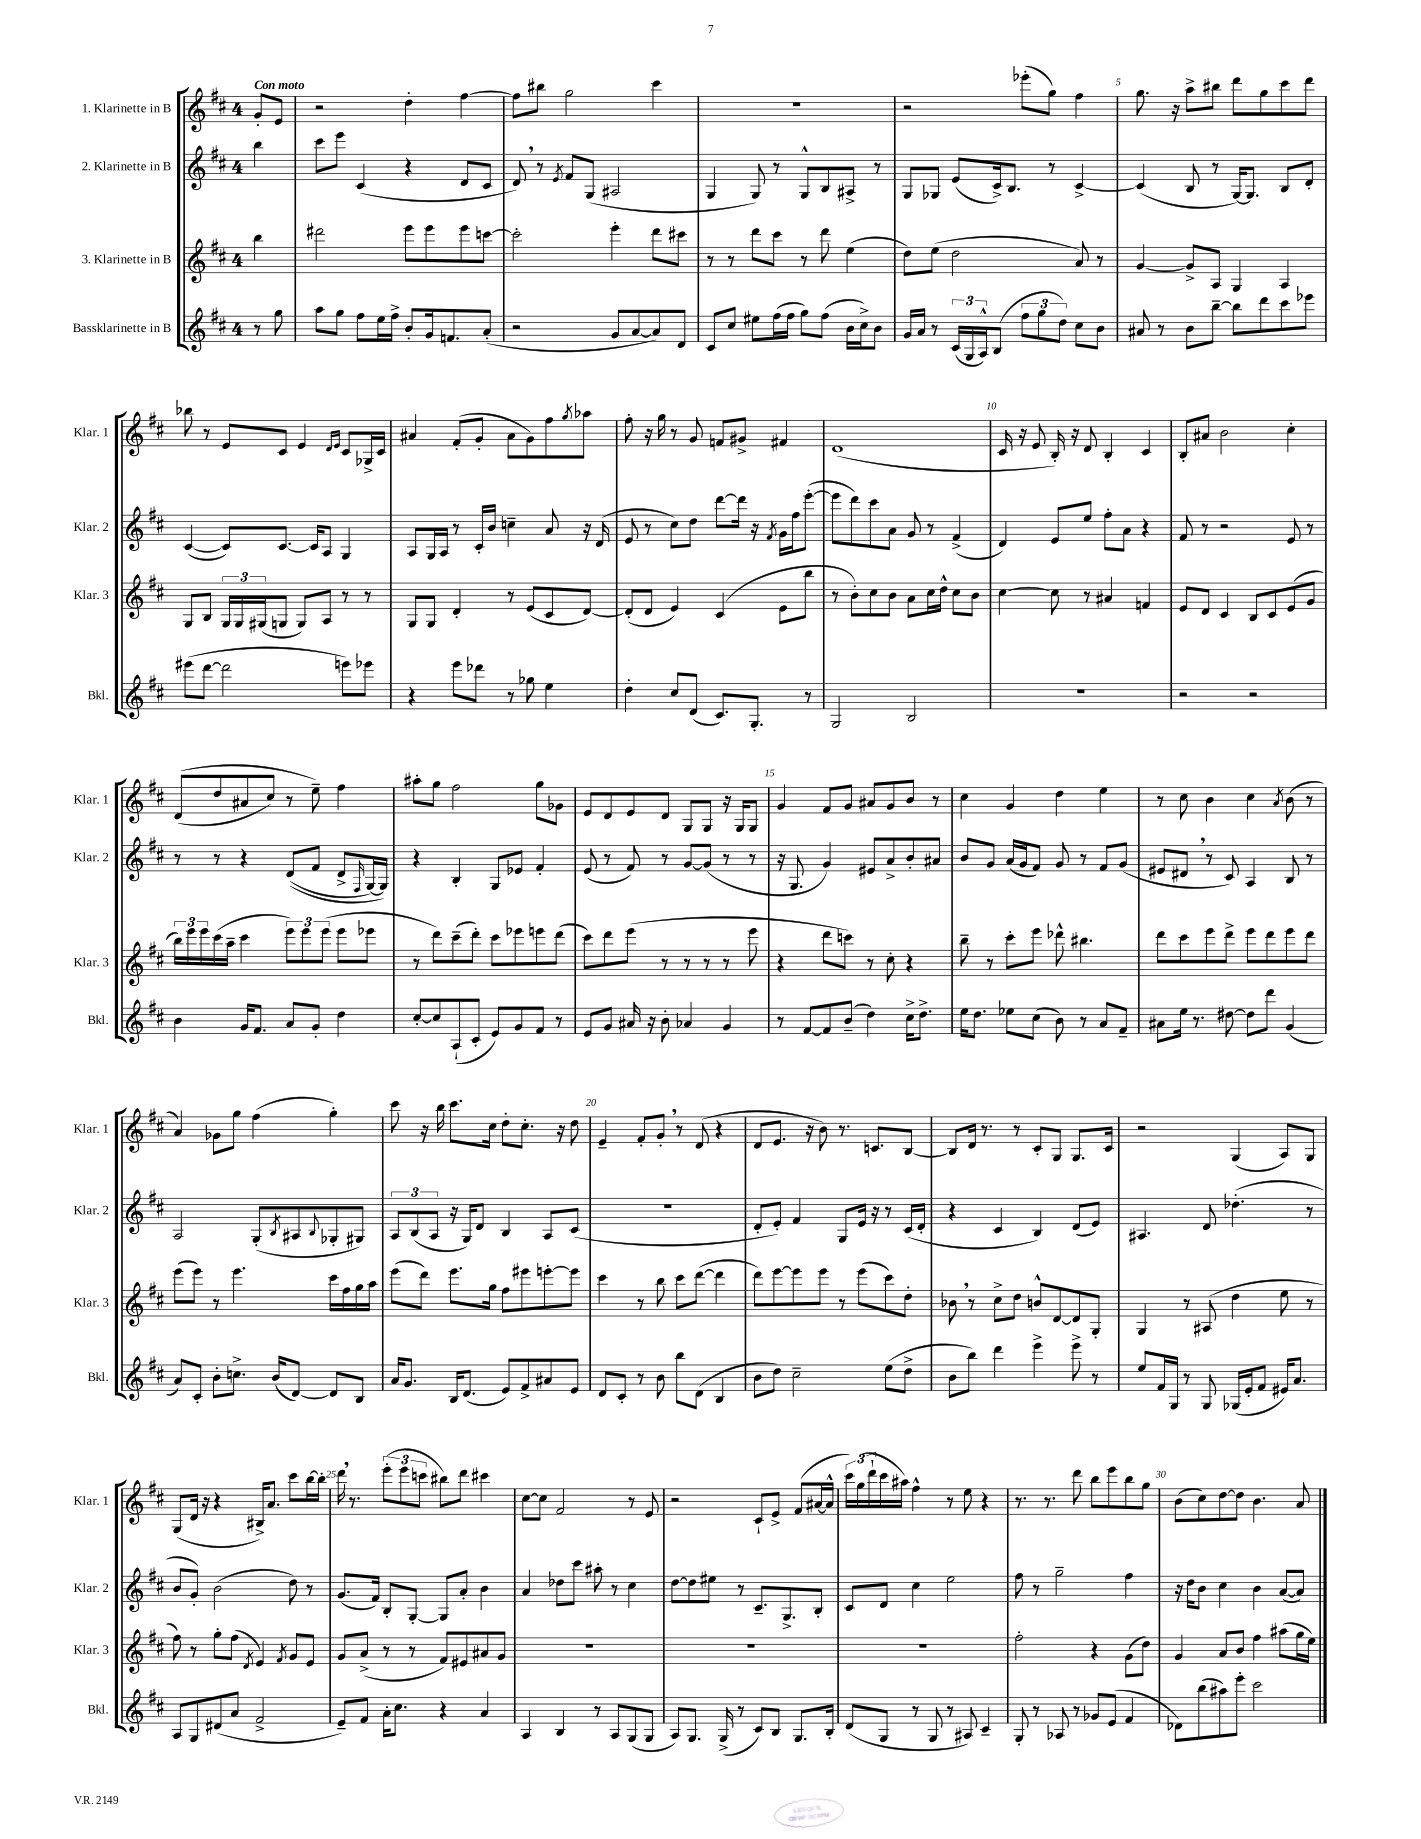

**kern	**kern	**kern	**kern
*staff4	*staff3	*staff2	*staff1
*clefG2	*clefG2	*clefG2	*clefG2
*k[f#c#]	*k[f#c#]	*k[f#c#]	*k[f#c#]
*M4/4	*M4/4	*M4/4	*M4/4
8r	4bb\	4bb\	8g'/L
8gg\	.	.	8e/J
=	=	=	=
8aa\L	2ddd#\	8ccc#\L	2r
8gg\J	.	8eee\J	.
8ff#\L	.	(4c#/	.
16ee\L	.	.	.
16ff#^\JJ	.	.	.
8b'/L	8eee\L	4r	4dd'\
16g/k	8eee\	.	.
8.f/	.	.	.
.	8eee\	8d/L	[4ff#\
(8a'/J	[8ccc\J	8c#/J	.
=	=	=	=
2r	2ccc'\]	8d/)	8ff#\]L
.	.	8r	8bb#\J
.	.	8qe/	.
.	.	8f#/L	2gg\
.	.	(8G/J	.
8g/L	4eee'\	2A#/	.
[8a/	.	.	.
8a/])	8ddd\L	.	4ccc#\
8d/J	8ccc#\J	.	.
=	=	=	=
8c#/L	8r	4G/	1r
8cc#/J	8r	.	.
8ee#\L	8ddd\L	8G/)	.
(16ff#\L	8ccc#\J	8r	.
16ff#\JJ	.	.	.
8gg\L)	8r	8G^^/L	.
(8ff#\J	8ddd\	8B/	.
16b\LL	(4ee\	8A#^/J	.
16cc#^\J)	.	.	.
8b\J	.	8r	.
=	=	=	=
16g/LL	8dd\L)	8G/L	2r
16a/JJ	.	.	.
8r	(8ee\J	8G-/J	.
(24c#/LL	2dd\	(8e/L	.
24G/	.	.	.
24A^^/J)	.	.	.
(8B/J	.	16c#^/k)	.
.	.	8.B/J	.
12ff#\L	.	.	(8eee-'\L
12gg\	.	.	.
.	.	8r	8gg\J)
12dd\J)	.	.	.
8cc#\L	8a/)	[4c#^/	4ff#\
8b\J	8r	.	.
=	=	=	=
8a#/	[4g/	(4c#/]	8.gg\
8r	.	.	.
.	.	.	16r
8b\L	8g^/]L	8B/	8aa^\L
[8bb~\J	8A/J	8r	8bb#\J
8bb\]L	4G/	[16G/LK)	8ddd\L
.	.	8.G/]J	.
8ddd\	.	.	8gg\
8ccc#\	4A/	8B/L	8ccc#\
8eee-\J	.	8d'/J	8ddd\J
=	=	=	=
(8eee#\L	8G/L	([4c#/	8bb-\
[8ddd\J	8B/J	.	8r
2ddd\]	24G/LL	8c#/]L)	8e/L
.	24G/	.	.
.	(24G#/J	.	.
.	8G/J	[8.c#/J	8c#/J
.	8G/L)	.	4e/
.	.	16c#/]LK	.
.	8A/J	8A/J	.
.	.	.	16qqd/LL
.	.	.	16qqe/JJ
8eee\L)	8r	4G/	8c#/L
8eee-\J	8r	.	16G-^/L
.	.	.	16c#/JJ
=	=	=	=
4r	8G/L	8A/L	4a#/
.	8G/J	16G/L	.
.	.	16A/JJ	.
8eee\L	4d'/	8r	(8f#'/L
8ddd-\J	.	16c#'/LL	8g'/J
.	.	16b/JJ	.
8r	8r	4cc~\	8a#\L
8gg-\	(8e/L	.	8g\)
4ee\	8c#/	8a/	8ff#\
.	.	.	8qgg/
.	[8d/J)	16r	8aa-\J
.	.	(16d/	.
=	=	=	=
4dd'\	(8d'/]L	8e/	8ff#'\
.	8d/J	8r	16r
.	.	.	16gg\
8cc#/L	4e/)	8cc#\L)	8r
(8d/J	.	8dd\J	8g/
8.c#/L)	(4c#/	[8ddd\L	8f/L
.	.	16ddd\]Jk	8g#^/J
8.G'/J	.	16r	.
.	.	8qf#/	.
.	8e\L	16g\LL	4f#/
.	.	16ff#\J	.
8r	8bb\J	([8eee'\J	.
=	=	=	=
2G/	8r	8eee\]L	(1d
.	8b'\L)	8ddd\)	.
.	8cc#\	8ccc#\	.
.	8b\J	8a\J	.
2B/	8a\L	8g/	.
.	16cc#\L	8r	.
.	16dd^^\JJ	.	.
.	8cc#\L	(4f#^/	.
.	8b\J	.	.
=	=	=	=
1r	[4cc#\	4d/)	16c#/
.	.	.	16r
.	.	.	8e/
.	8cc#\]	8e/L	16B'/)
.	.	.	16r
.	8r	8ee/J	8d/
.	4a#/	8ff#'\L	4B'/
.	.	8a\J	.
.	4f/	4r	4c#/
=	=	=	=
2r	8e/L	8f#/	8B'/L
.	8d/J	8r	8a#/J
.	4c#/	2r	2b\
2r	8B/L	.	.
.	8c#/	.	.
.	(8e/	8e/	4cc#'\
.	8g/J	8r	.
=	=	=	=
4b\	24bb\LL)	8r	&((8d/L
.	24eee\	.	.
.	24eee\	.	.
.	(16ccc#\	8r	8dd/
.	16aa~\JJ	.	.
16g/LK	4ccc#\	4r	8a#/
8.f#/J	.	.	.
.	.	.	8cc#/J)
8a/L	12eee\L)	&((8d/L	8r
.	12eee\	.	.
8g'/J	.	8f#/J	8ee~\&)
.	(12eee\J	.	.
4dd\	8eee\L	8d^/L	4ff#\
.	.	16qqF#/	.
.	8eee-\J	[16G/L)	.
.	.	16G/]JJ&)	.
=	=	=	=
[8cc#'/L	8r	4r	8aa#'\L
8cc#/]	8ddd\L)	.	8gg\J
(8A`/	(8ccc#~\	4B'/	2ff#\
8c#'/J	8ddd'\J)	.	.
8e/L)	8ccc#\L	8G/L	.
8g/	8eee-\	8e-/J	.
8f#/J	8eee\	4f#'/	8gg\L
8r	(8ddd\J	.	8g-\J
=	=	=	=
8e/L	8ccc#\L)	(8e/	8e/L
8g/J	8ddd\	8r	8d/
16a#/	(8eee\J	8f#/)	8e/
16r	.	.	.
8b'\	8r	8r	8d/J
4a-/	8r	[8g/L	8G/L
.	8r	(8g/]J	8G/J
4g/	8r	8r	16r
.	.	.	16G/LK
.	8eee\	8r	8G/J
=	=	=	=
8r	4r	16r	4g/
.	.	8.G/	.
[8f#/L	.	.	.
8f#/]	8ddd\L	4g/)	8f#/L
(8b~/J	8ccc\J)	.	8g/J
4dd\)	8r	8e#/L	8a#/L
.	8cc#'\	8a^/	8g/
16cc#^\LK	4r	8b'/	8b/J
8.dd^\J	.	.	.
.	.	8a#/J	8r
=	=	=	=
16ee\LK	8bb~\	8b/L	4cc#\
8.dd\J	.	.	.
.	8r	8g/J	.
8ee-\L	8ccc#'\L	(16a/LL	4g/
.	.	16g/J	.
(8cc#\J	8eee\J	8f#/J)	.
8b\)	8ddd-^^\	8g/	4dd\
8r	4.bb#\	8r	.
8a/L	.	8f#/L	4ee\
8f#~/J	.	(8g/J	.
=	=	=	=
8a#\L	8ddd\L	8e#/L	8r
16ee\Jk	8ccc#\	8d#/J	8cc#\
8.r	.	.	.
.	8eee\	8r	4b\
[8dd#\	8ddd^\J	8c#/)	.
8dd#\]L	8eee\L	4A/	4cc#\
8ddd\J	8ddd\	.	.
.	.	.	8qa/
(4g/	8eee\	8B/	(8b\
.	8ddd\J	8r	8r
=	=	=	=
8a/L)	(8eee\L	2A/	4a/)
8c#'/J	8eee\J)	.	.
8b'\L	8r	.	8g-\L
8.cc^\J	4.eee\	.	8gg\J
.	.	(8G'/L	(4ff#\
(16b/LK	.	.	.
.	.	8qB/	.
[8d/J)	.	8A#/	.
.	.	8qqB/	.
8d/]L	16ccc#\LL	8G-'/	4gg'\)
.	16ff#\	.	.
8B/J	16gg\	8G#/J)	.
.	16aa\JJ	.	.
=	=	=	=
16a/LK	(8eee\L	12A/L	8ccc#\
8.g/J	.	.	.
.	.	(12B/	.
.	8ddd\J)	.	16r
.	.	12A/J	.
.	.	.	16bb\
16B/LK	8.eee\L	16r	8.ccc#\L
(8.d/J	.	16G/LK)	.
.	.	8d/J	.
.	16gg\Jk	.	16cc#\Jk
8e/L)	8ff#\L	4B/	8dd'\L
8f#^/	8eee#\	.	8.cc#'\J
8a#/	[8eee'\	8A/L	.
.	.	.	16r
8e/J	8eee\]J	(8c#/J	8dd\
=	=	=	=
8d/L	4ccc#\	1r	4e~/
8c#'/J	.	.	.
8r	8r	.	8f#'/L
8b\	8bb\	.	8g'/J
8bb\L	8ccc#\L	.	8r
(8d\J	([8ddd\J	.	(8d/
4B/	4ddd\]	.	4r
=	=	=	=
8b\L	8ddd\L)	8d'/L	8d/L
8dd\J)	[8eee\	8e'/J)	8.e/J
2cc#~\	8eee\]	4f#/	.
.	.	.	16r
.	8eee\J	.	8b\)
.	8r	8G/L	8.r
.	(8eee\L	16e/Jk	.
.	.	16r	8.c/L
(8ee\L	8ccc#\)	8r	.
8dd^\J	8dd'\J	(16c#/LL	[8B/J
.	.	16d'/JJ	.
=	=	=	=
8b\L	8b-\	4r	8B/]L
8bb\J)	8r	.	16d/Jk
.	.	.	8.r
4ddd\	8cc#^\L	4c#/	.
.	8dd\J	.	8r
4eee^\	8b^^/L	4B/)	8c#'/L
.	[8d/	.	8G/J
8eee^\	8d/]	(8d/L	8.G/L
8r	8G'/J	8e/J)	.
.	.	.	16c#/Jk
=	=	=	=
8ee/L	4G/	4.A#/	2r
16f#/L	.	.	.
16G/JJ	.	.	.
8r	8r	.	.
8G/	(8A#/	8d/	.
(16G-/LL	4dd\	(4.dd-'\	(4G/
16e'/J	.	.	.
8f#/J	.	.	.
16e#/LK)	8ee\	.	8A/L)
8.a/J	.	.	.
.	8r	8r	8G/J
=	=	=	=
8A/L	8ff#\)	8b/L	(8G/L
8G/	8r	8g'/J)	16d/Jk
.	.	.	16r
(8d#/	8gg'\L	(2b\	4r
8a/J	(8ff#\J	.	.
.	8qd/	.	.
2f#^/	4e/)	.	16B#^/LK)
.	.	.	8.a/J
.	8qf#/	.	.
.	8g/L	8dd\)	8ccc#\L
.	8e/J	8r	[16bb\L
.	.	.	16bb'\]JJ
=	=	=	=
8e~/L)	8g/L	(8.g/L	16ddd\
.	.	.	8.r
8f#/J	(8a^/J	.	.
.	.	16f#/Jk)	.
16a'\LK	8r	8B'/L	(12eee'\L
8.cc#\J	.	.	.
.	.	.	12eee\
.	8r	[8G'/J	.
.	.	.	12ccc\J
4r	8f#/L)	8G/]L	8bb#\L)
.	8e#/	8a'/J	8ddd\J
4a/	8a#/	4b\	4ccc#\
.	8g/J	.	.
=	=	=	=
4A/	1r	4a/	[8cc#\L
.	.	.	8cc#\]J
4B/	.	8dd-\L	2f#/
.	.	8ccc#\J	.
8r	.	8aa#'\	.
8A/L	.	8r	.
(8G/	.	4cc#\	8r
8G/J	.	.	8e/
=	=	=	=
8A/L)	1r	[8dd\L	2r
8.G/J	.	8dd\]	.
.	.	8ee#\J	.
(16G^/	.	.	.
8r	.	8r	.
8c#/L)	.	8.c#~/L	8c#`/L
8B/J	.	.	8e^/J
.	.	8.G^/	.
8.G/L	.	.	(8f#/L
.	.	8B'/J	[16a#/L
16B'/Jk	.	.	16a#^^/]JJ
=	=	=	=
(8d/L	1r	8c#/L	24ccc#\LL)
.	.	.	(24gg\
.	.	.	24ddd`\
8G/J	.	8d/J	16ccc#\
.	.	.	16aa#\JJ)
8r	.	4cc#\	4ff#^^\
8G/	.	.	.
8r	.	2ee\	8r
8A#/)	.	.	8ee\
4c#~/	.	.	4r
=	=	=	=
8G'/	2ff#'\	8ff#\	8.r
8r	.	8r	.
.	.	.	8.r
8A-/	.	2gg~\	.
8r	.	.	8ddd\
8g-/L	4r	.	8bb\L
(8e/J	.	.	8eee\
4f#/	(8g\L	4ff#\	8bb\
.	8dd\J)	.	8gg\J
=	=	=	=
8d-\L)	4g/	16r	(8b\L
.	.	16dd\LK	.
(8bb\	.	8b\J	8cc#\)
8aa#\)	8a/L	4cc#\	[8dd\
8eee'\J	8b/J	.	8dd\]J
2ccc#\	4ff#\	4b\	4.b\
.	(8aa#\L	([8a/L	.
.	16gg\L	8a/]J)	8a/
.	16ee\JJ)	.	.
==	==	==	==
*-	*-	*-	*-
